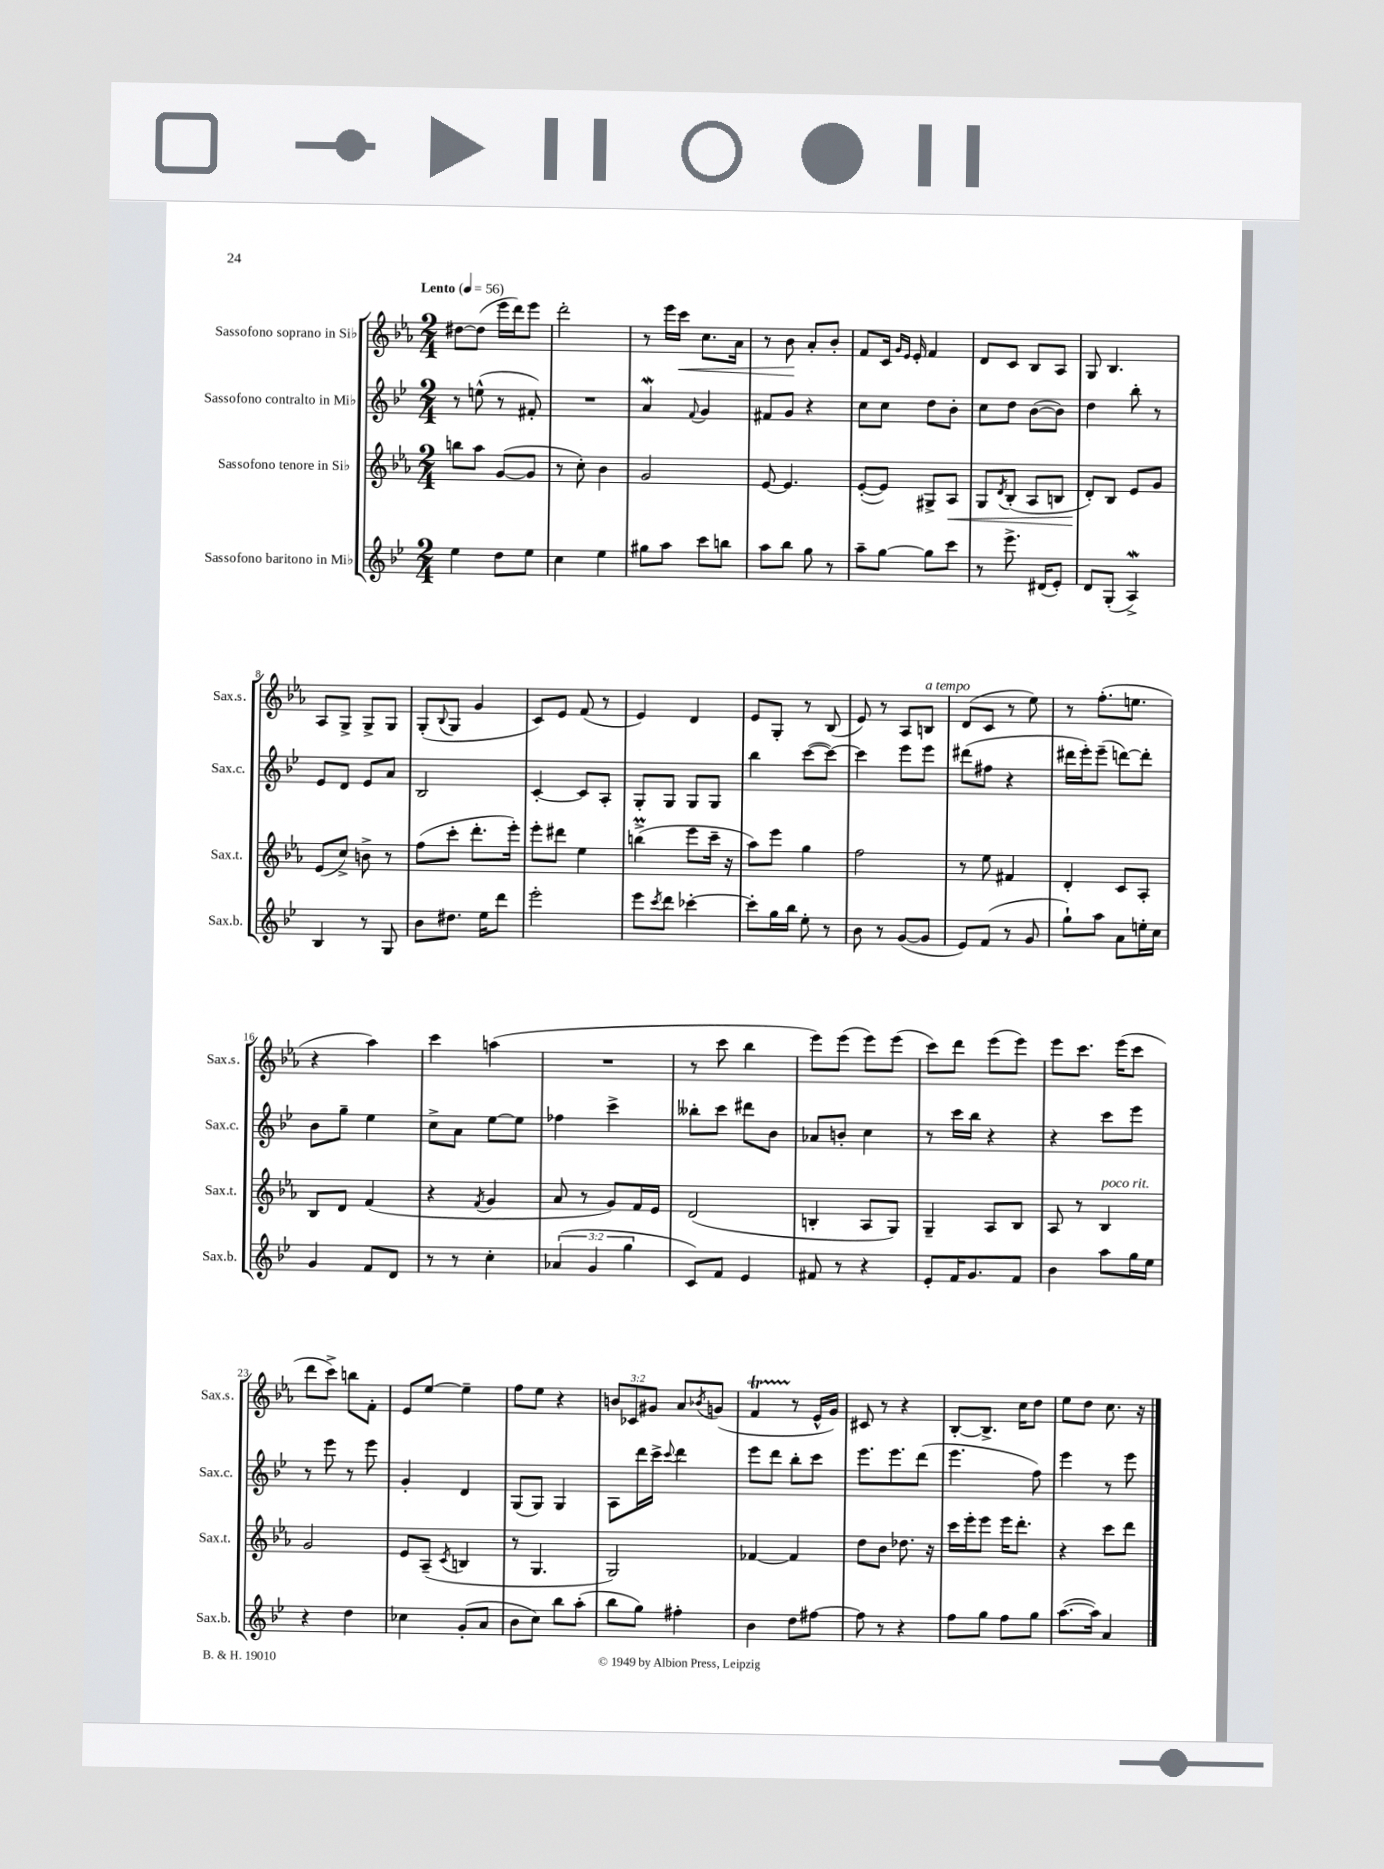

**kern	**kern	**dynam	**kern	**kern	**dynam
*part4	*part3	*part3	*part2	*part1	*part1
*staff4	*staff3	*staff3	*staff2	*staff1	*staff1
*I"Sassofono baritono in Mi♭	*I"Sassofono tenore in Si♭	*	*I"Sassofono contralto in Mi♭	*I"Sassofono soprano in Si♭	*
*I'Sax.b.	*I'Sax.t.	*	*I'Sax.c.	*I'Sax.s.	*
*clefG2	*clefG2	*	*clefG2	*clefG2	*
*k[b-e-]	*k[b-e-a-]	*	*k[b-e-]	*k[b-e-a-]	*
*M2/4	*M2/4	*	*M2/4	*M2/4	*
*MM56	*MM56	*	*MM56	*MM56	*
=1	=1	=1	=1	=1	=1
!	!	!	!	!LO:TX:a:B:t=Lento	!
4ee-\	8bbn\L	.	8r	[8dd#X\L	.
.	8aa-\J	.	(8een^^\	(8dd#\J]	.
8dd\L	([8g/L	.	8r	16eee-\LL	.
.	.	.	.	16ddd\J)	.
8ee-\J	8g/J]	.	8f#X'/)	8eee-\J	.
=2	=2	=2	=2	=2	=2
4cc\	8r	.	2r	2ddd'\	.
.	8cc'\)	.	.	.	.
4ee-\	4b-\	.	.	.	.
=3	=3	=3	=3	=3	=3
8gg#X\L	2g/	.	4aW/	8r	.
8aa\J	.	.	.	16eee-\LL	.
!	!	!	!	!	!LO:HP:b
.	.	.	.	16ccc\JJ	<
.	.	.	8qqf/	.	.
8ccc\L	.	.	4g/	8.cc\L	.
8bbn\J	.	.	.	.	.
.	.	.	.	16a-\Jk	.
=4	=4	=4	=4	=4	=4
8aa\L	[8e-/	.	8f#X/L	8r	.
8bb-\J	4.e-/]	.	8g/J	8b-\	.
8gg\	.	.	4r	8a-'/L	[
8r	.	.	.	8b-'/J	.
=5	=5	=5	=5	=5	=5
8aa~\L	([8e-'/L	.	8cc\L	8f/L	.
[8gg\J	8e-/J])	.	8cc\J	16c/Jk	.
.	.	.	.	16qqg/LL	.
.	.	.	.	16qqe-/JJ	.
.	.	.	.	16e-'/	.
8gg\L]	8G#X^/L	.	8dd\L	4f/	.
!	!	!LO:HP:b	!	!	!
8ccc\J	8A-/J	<	8b-'\J	.	.
=6	=6	=6	=6	=6	=6
8r	8G/L	.	8cc\L	8d/L	.
.	8qd/	.	.	.	.
8.eee-^\	(8B-'/J	.	8dd\J	8c/J	.
.	8A-/L	.	([8b-\L	8B-/L	.
(16d#X/KL	.	.	.	.	.
8e-'/J)	8Bn/J	.	8b-\J])	8A-/J	.
=7	=7	=7	=7	=7	=7
8d/L	8d'/L)	.	4dd\	8G/	.
(8G'/J	8B-/J	[	.	4.B-/	.
4AW^/)	8e-/L	.	8bb-'\	.	.
.	8g/J	.	8r	.	.
!!LO:LB:g=z
=8	=8	=8	=8	=8	=8
4B-/	(8e-/L	.	8e-/L	8A-/L	.
.	8cc^/J)	.	8d/J	8G^/J	.
8r	8bn^\	.	8e-/L	8G^/L	.
8G/	8r	.	8a/J	8G/J	.
=9	=9	=9	=9	=9	=9
8b-\L	(8ff\L	.	2B-/	(8G'/L	.
.	.	.	.	8qqB-/	.
8.dd#X\J	8ccc'\J	.	.	8G/J	.
.	8.ddd'\L	.	.	4g/	.
16ee-\KL	.	.	.	.	.
8ddd\J	.	.	.	.	.
.	16eee-'\Jk)	.	.	.	.
=10	=10	=10	=10	=10	=10
2eee-'\	8eee-'\L	.	[4c'/	8c/L)	.
.	8ddd#X\J	.	.	8e-/J	.
.	4ee-\	.	8c/L]	(8f/	.
.	.	.	8A'/J	8r	.
=11	=11	=11	=11	=11	=11
8eee-\L	(4bbnm^\	.	8G'/L	4e-/)	.
8qccc/	.	.	.	.	.
8ddd\J	.	.	8G/J	.	.
[4ccc-X'\	8eee-\L	.	8G/L	4d/	.
.	16ccc~\Jk	.	8G/J	.	.
.	16r	.	.	.	.
=12	=12	=12	=12	=12	=12
8ccc-'\L]	8aa-\L)	.	4bb-\	8e-/L	.
16gg\L	8eee-\J	.	.	8G'/J	.
16bb-\JJ	.	.	.	.	.
8ee-'\	4gg\	.	([8ccc\L	8r	.
8r	.	.	8ccc\J_)	(8B-/	.
=13	=13	=13	=13	=13	=13
8b-\	2ff\	.	4ccc\]	8e-/)	.
8r	.	.	.	8r	.
([8g/L	.	.	8eee-\L	8A-/L	.
!	!	!	!	!LO:TX:a:i:t=a tempo	!
8g/J]	.	.	8eee-\J	8Bn/J	.
=14	=14	=14	=14	=14	=14
8e-/L)	8r	.	(8ddd#X\L	(8d/L	.
(8f/J	8ee-\	.	8ff#X\J	8c/J	.
8r	4f#X/	.	4r	8r	.
8g/	.	.	.	8ee-\)	.
=15	=15	=15	=15	=15	=15
8gg`\L)	4d'/	.	16ddd#X\LL	8r	.
.	.	.	16eee-'\J)	.	.
8aa\J	.	.	(8eee-~\J	(8.ff'\L	.
8a\L	8c/L	.	[8dddn\L)	.	.
.	.	.	.	8.een\J	.
16een'\L	8A-'/J	.	8ddd'\J]	.	.
16cc\JJ	.	.	.	.	.
!!LO:LB:g=z
=16	=16	=16	=16	=16	=16
4g/	8B-/L	.	8b-\L	4r	.
.	8d/J	.	8gg~\J	.	.
8f/L	(4f/	.	4ee-\	4aa-\)	.
8d/J	.	.	.	.	.
=17	=17	=17	=17	=17	=17
8r	4r	.	8cc^\L	4ccc\	.
8r	.	.	8a\J	.	.
.	8qf/	.	.	.	.
4cc'\	4g/	.	[8ee-\L	(4aan\	.
.	.	.	8ee-\J]	.	.
=18	=18	=18	=18	=18	=18
(6a-X/	8a-/	.	4ff-X\	2r	.
.	8r	.	.	.	.
6g/	.	.	.	.	.
.	8g/L)	.	4ccc^\	.	.
6gg\	.	.	.	.	.
.	16f/L	.	.	.	.
.	16e-/JJ	.	.	.	.
=19	=19	=19	=19	=19	=19
8c/L)	(2d/	.	8bb--X'\L	8r	.
8f/J	.	.	8ccc\J	8ccc\	.
4e-/	.	.	8ddd#X\L	4bb-\	.
.	.	.	8b-\J	.	.
=20	=20	=20	=20	=20	=20
8f#X/	4Bn'/	.	8a-X/L	8eee-\L)	.
8r	.	.	8bn'/J	(8eee-\J	.
4r	8A-/L	.	4cc\	8eee-\L)	.
.	8G/J)	.	.	(8eee-\J	.
=21	=21	=21	=21	=21	=21
8e-'/L	4G~/	.	8r	8ccc\L)	.
16f/K	.	.	16ccc\LL	8ddd\J	.
8.g/	.	.	16bb-\JJ	.	.
.	8A-/L	.	4r	(8eee-\L	.
8f/J	8B-/J	.	.	8eee-\J)	.
=22	=22	=22	=22	=22	=22
4b-\	8A-/	.	4r	8eee-\L	.
.	8r	.	.	8.ccc\J	.
!	!LO:TX:a:i:t=poco rit.	!	!	!	!
8aa\L	4B-/	.	8ccc\L	.	.
.	.	.	.	(16eee-\KL	.
16gg\L	.	.	8eee-\J	8ccc\J	.
16ee-\JJ	.	.	.	.	.
!!LO:LB:g=z
=23	=23	=23	=23	=23	=23
4r	2g/	.	8r	8ddd\L	.
.	.	.	8eee-\	8ccc^\J)	.
4dd\	.	.	8r	8bbn\L	.
.	.	.	8eee-\	8f'\J	.
=24	=24	=24	=24	=24	=24
4cc-X\	8e-/L	.	4g'/	8e-/L	.
.	(8A-~/J	.	.	[8ee-/J	.
.	8qc/	.	.	.	.
(8g'/L	4Bn/	.	4d/	4ee-~\]	.
8a/J	.	.	.	.	.
=25	=25	=25	=25	=25	=25
8b-\L	8r	.	(8G/L	8ff\L	.
8cc\J)	4.G/	.	8G/J)	8ee-\J	.
8bb-\L	.	.	4G/	4r	.
(8aa'\J	.	.	.	.	.
=26	=26	=26	=26	=26	=26
8bb-\L	2G/)	.	8A\L	12bn/L	.
.	.	.	.	12c-X/	.
8gg\J)	.	.	16ddd\L	.	.
.	.	.	.	12g#X/J	.
.	.	.	16ccc^\JJ	.	.
.	.	.	8qqccc/	.	.
4ff#X'\	.	.	4ddd\	8a-/L	.
.	.	.	.	8qb-X/	.
.	.	.	.	(8gn/J	.
=27	=27	=27	=27	=27	=27
4b-\	[4f-X/	.	8eee-\L	4fT/	.
.	.	.	8ddd\J	.	.
8dd\L	4f-/]	.	8bb-'\L	8r	.
[8ff#X\J	.	.	8ccc\J	16e-^^/LL	.
.	.	.	.	16g/JJ)	.
=28	=28	=28	=28	=28	=28
8ff#\]	8dd\L	.	8.eee-\L	8c#X/	.
8r	8b-\J	.	.	8r	.
.	.	.	8.eee-\	.	.
4r	8.dd-X\	.	.	4r	.
.	.	.	(8ddd\J	.	.
.	16r	.	.	.	.
=29	=29	=29	=29	=29	=29
8ff\L	16ccc\LL	.	4.eee-\	[8B-'/L	.
.	16eee-'\J	.	.	.	.
8gg\J	8eee-\J	.	.	8.B-^/J]	.
8ff\L	16eee-\KL	.	.	.	.
.	8.ddd'\J	.	.	16cc\KL	.
8gg\J	.	.	8ff\)	8dd\J	.
=30	=30	=30	=30	=30	=30
([8.aa\L	4r	.	4eee-\	8ee-\L	.
.	.	.	.	8dd\J	.
16aa\Jk])	.	.	.	.	.
4a/	8ccc\L	.	8r	8.cc\	.
.	8ddd\J	.	8eee-\	.	.
.	.	.	.	16r	.
==	==	==	==	==	==
*-	*-	*-	*-	*-	*-
